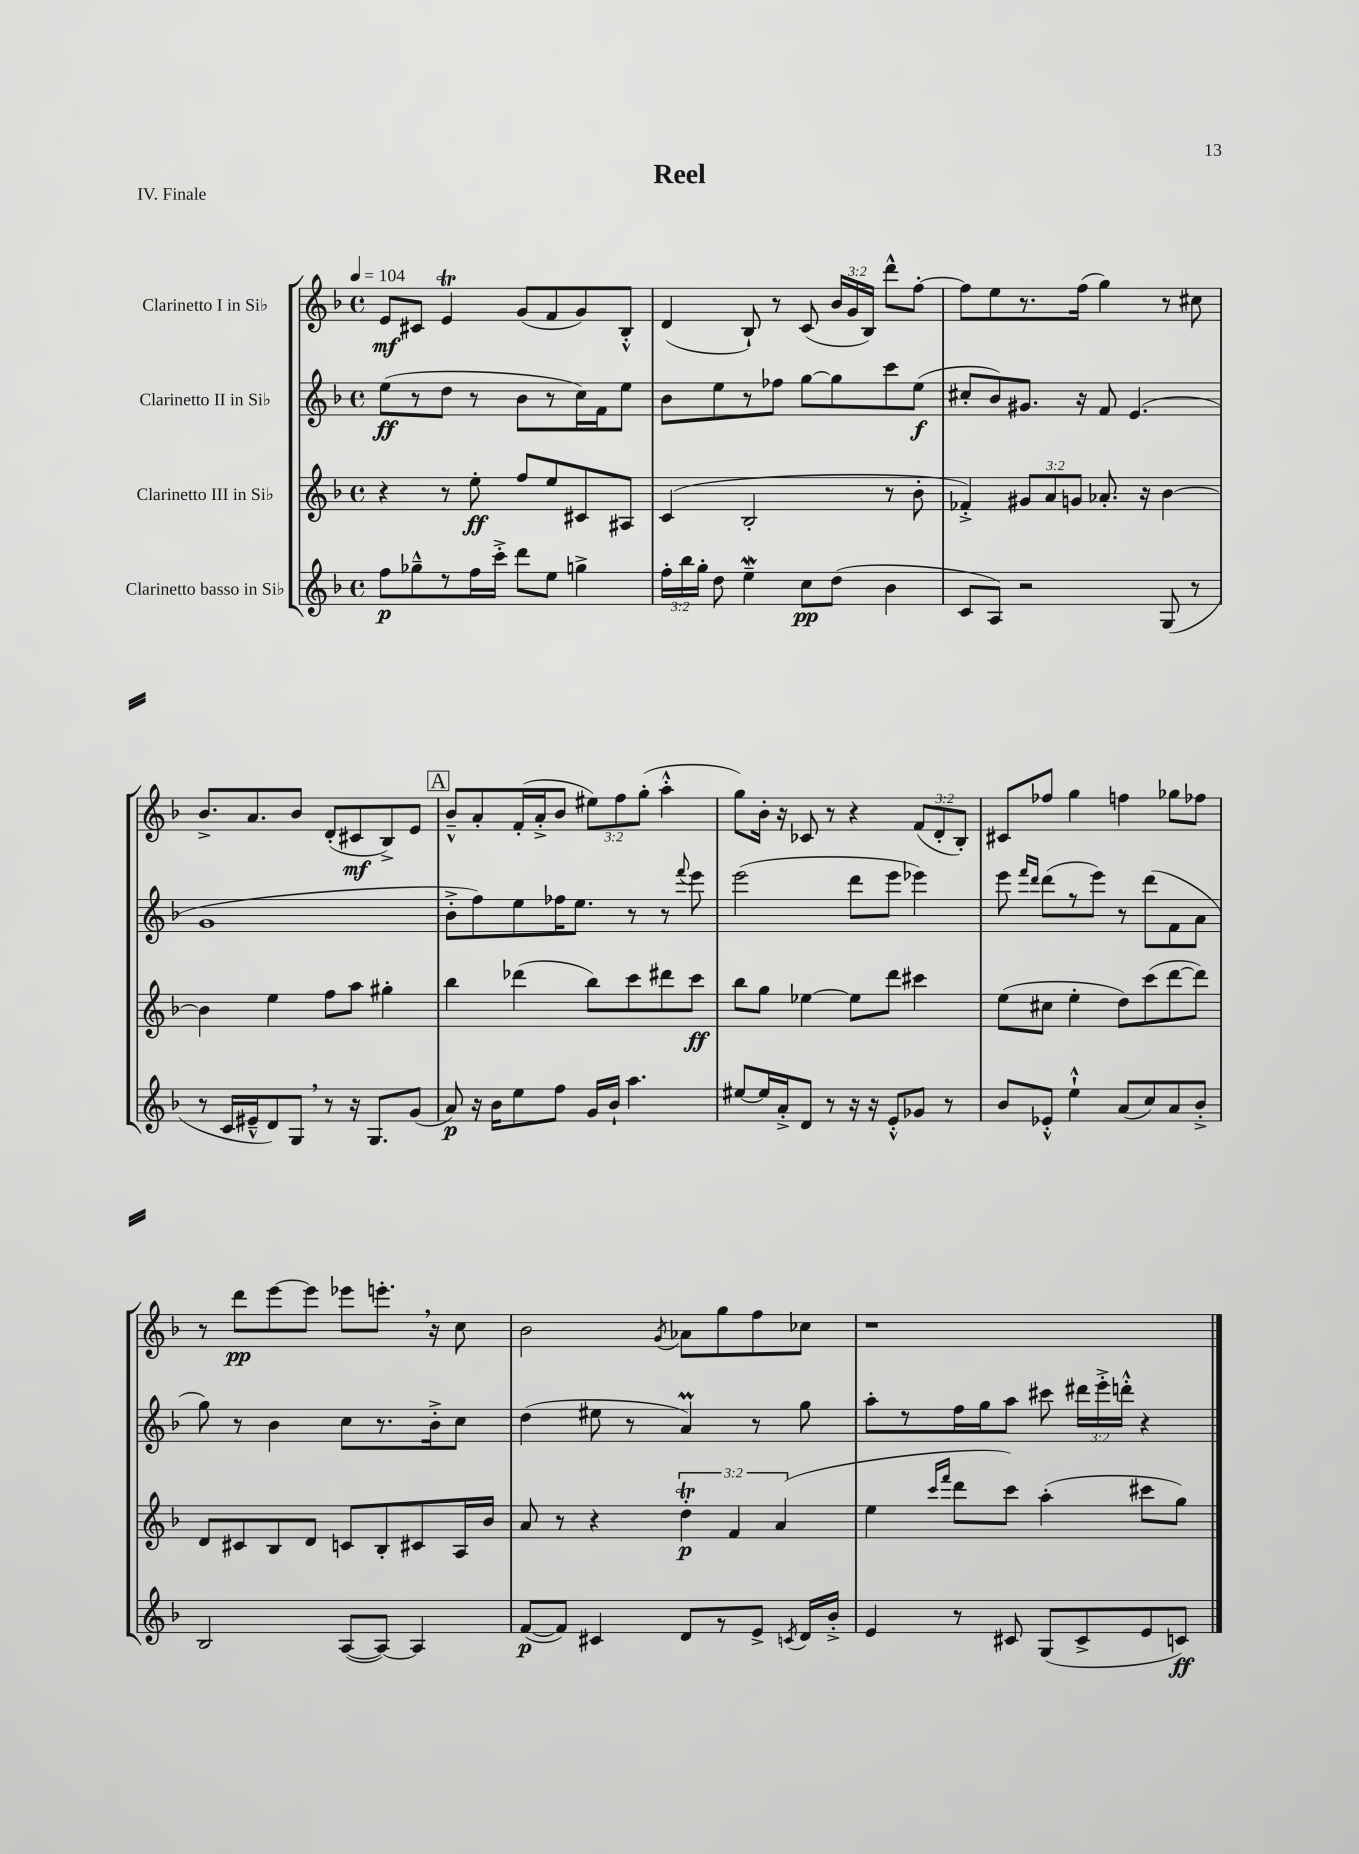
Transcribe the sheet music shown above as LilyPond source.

\header { title = "Reel" piece = "IV. Finale" }
<<
\new StaffGroup <<
\new Staff = "s0" \with { instrumentName = "Clarinetto I in Sib" } {
    \clef treble \key f \major \defaultTimeSignature \time 4/4 \override Staff.TupletNumber.text = #tuplet-number::calc-fraction-text \tempo 4 = 104
    \autoBeamOff e'8[\mf cis'8] e'4\trill g'8[( f'8 g'8) bes8]-.-^ |
    d'4( bes8-!) r8 c'8( \tuplet 3/2 { bes'16[ g'16 bes16]) } d'''8[-^ f''8]~-. |
    f''8[ e''8 r8. f''16]( g''4) r8 cis''8 |
    bes'8.[-> a'8. bes'8] d'8[-.( cis'8\mf bes8->) e'8] |
    \mark \markup { \box "A" } bes'8[---^ a'8-. f'16-.( a'16-.-> bes'8] \tuplet 3/2 { eis''8[) f''8 g''8]-.( } a''4-.-^ |
    g''8[) bes'16]-. r16 ces'8 r8 r4 \tuplet 3/2 { f'8[( d'8-. bes8]-.) } |
    cis'8[ fes''8] g''4 f''4 ges''8[ fes''8] |
    r8 d'''8[\pp e'''8~ e'''8] ees'''8[ e'''8.]-. \breathe r16 c''8 |
    bes'2 \acciaccatura { g'8 } aes'8[ g''8 f''8 ces''8] |
    r1 \bar "|." |
}
\new Staff = "s1" \with { instrumentName = "Clarinetto II in Sib" } {
    \clef treble \key f \major \defaultTimeSignature \time 4/4 \override Staff.TupletNumber.text = #tuplet-number::calc-fraction-text
    \autoBeamOff e''8[\ff( r8 d''8] r8 bes'8[ r8 c''16) f'16 e''8] |
    bes'8[ e''8 r8 fes''8] g''8[~ g''8 c'''8 e''8]\f( |
    cis''8[-. bes'8) gis'8.] r16 f'8 e'4.( |
    g'1 |
    \mark \markup { \box "A" } bes'8[-.-> f''8) e''8 fes''16 e''8.] r8 r8 \appoggiatura { f'''8 } e'''8 |
    e'''2( d'''8[ e'''8] ees'''4) |
    e'''8 \grace { f'''16[ d'''16] } d'''8[( r8 e'''8]) r8 d'''8[( f'8 a'8] |
    g''8) r8 bes'4 c''8[ r8. bes'16-.-> c''8] |
    d''4( eis''8 r8 a'4\prall) r8 g''8 |
    a''8[-. r8 f''16 g''16 a''8] cis'''8 \tuplet 3/2 { dis'''16[ e'''16-.-> d'''16]-.-^ } r4 \bar "|." |
}
\new Staff = "s2" \with { instrumentName = "Clarinetto III in Sib" } {
    \clef treble \key f \major \defaultTimeSignature \time 4/4 \override Staff.TupletNumber.text = #tuplet-number::calc-fraction-text
    \autoBeamOff r4 r8 e''8-.\ff f''8[ e''8 cis'8 ais8] |
    c'4( bes2-. r8 bes'8-. |
    fes'4-.->) \tuplet 3/2 { gis'8[ a'8 g'8] } aes'8.-. r16 bes'4~ |
    bes'4 e''4 f''8[ a''8] gis''4-. |
    \mark \markup { \box "A" } bes''4 des'''4( bes''8[) c'''8 dis'''8 c'''8]\ff |
    bes''8[ g''8] ees''4~ ees''8[ d'''8] cis'''4 |
    e''8[( cis''8] e''4-. d''8[) c'''8( d'''8~ d'''8]) |
    d'8[ cis'8 bes8 d'8] c'8[ bes8-. cis'8 a16 bes'16] |
    a'8 r8 r4 \tuplet 3/2 { d''4-.\trill\p f'4 a'4( } |
    e''4 \grace { c'''16[ f'''16] } d'''8[ c'''8]) a''4-.( cis'''8[ g''8]) \bar "|." |
}
\new Staff = "s3" \with { instrumentName = "Clarinetto basso in Sib" } {
    \clef treble \key f \major \defaultTimeSignature \time 4/4 \override Staff.TupletNumber.text = #tuplet-number::calc-fraction-text
    \autoBeamOff f''8[\p ges''8---^ r8 f''16 c'''16]-.-> d'''8[ e''8] g''4-> |
    \tuplet 3/2 { f''16[-. bes''16 g''16]-. } d''8 e''4--\mordent c''8[\pp d''8]( bes'4 |
    c'8[ a8]) r2 g8( r8 |
    r8 c'16[ eis'16---^ d'8) g8] \breathe r8 r16 g8.[ g'8]( |
    \mark \markup { \box "A" } a'8\p) r16 bes'16[ e''8 f''8] g'16[ bes'16]-! a''4. |
    eis''8[~ eis''16 a'16-.-> d'8] r8 r16 r16 e'8[-.-^ ges'8] r8 |
    bes'8[ ees'8]-.-^ e''4-!-^ a'8[( c''8) a'8 bes'8]-.-> |
    bes2 a8[~( a8]~) a4 |
    f'8[~\p( f'8]) cis'4 d'8[ r8 e'8]-> \acciaccatura { c'8 } d'16[ bes'16]-.-> |
    e'4 r8 cis'8 g8[( cis'8-> e'8 c'8]\ff) \bar "|." |
}
>>
>>
\layout { \context { \Score \remove "Bar_number_engraver" } }
